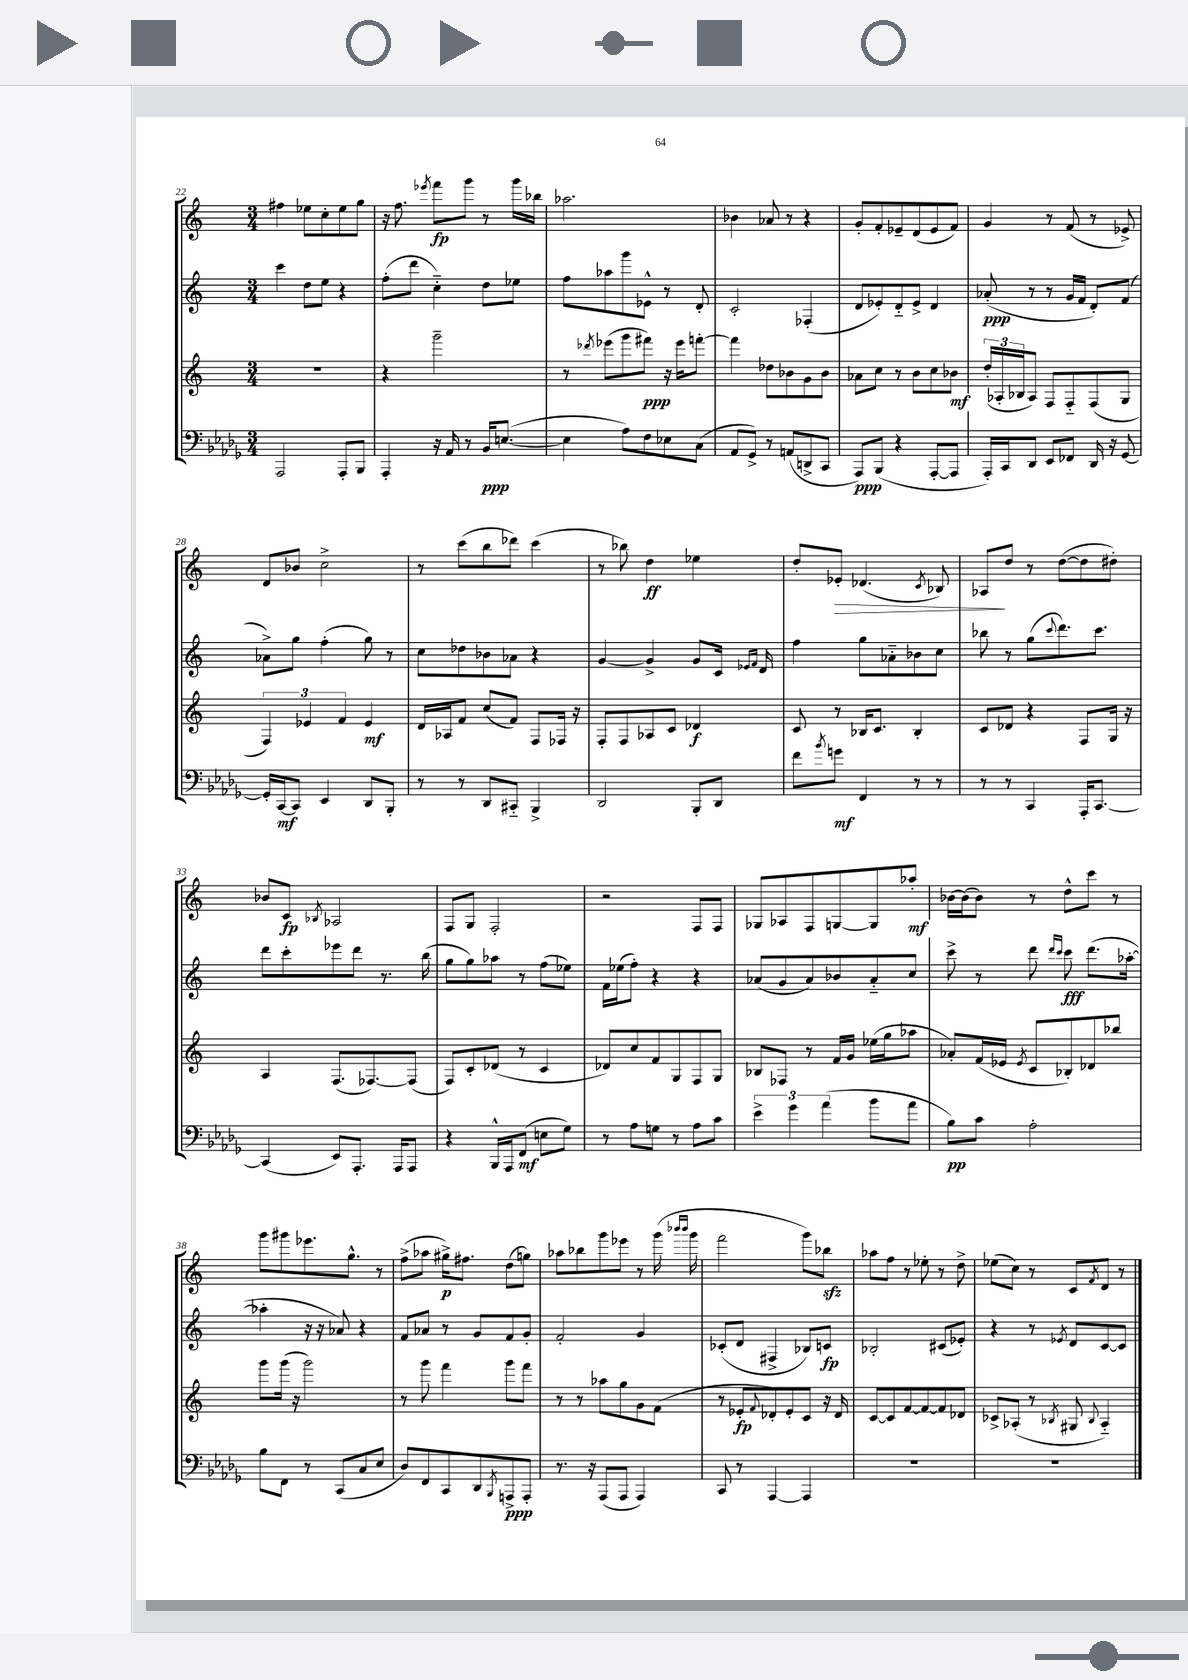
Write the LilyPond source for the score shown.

<<
\new StaffGroup <<
\new Staff = "s0" {
    \clef treble \key c \major \numericTimeSignature \time 3/4
    fis''4 ees''8 c''8-. ees''8 g''8 |
    r16 f''8. \acciaccatura { ees'''8 } f'''8\fp g'''8 r8 g'''16 bes''16 |
    aes''2. |
    bes'4 aes'8 r8 r4 |
    g'8-. f'8-. ees'8-- d'8( ees'8 f'8) |
    g'4 r8 f'8( r8 ees'8->) |
    d'8 bes'8 c''2-> |
    r8 c'''8( b''8 des'''8) c'''4( |
    r8 bes''8) d''4\ff ees''4 |
    d''8-. ees'8-.\> des'4.( \acciaccatura { c'8 } bes8) |
    aes8\! d''8 r8 d''8~( d''8 dis''8-.) |
    bes'8 c'8\fp \acciaccatura { bes8 } aes2 |
    f8 g8 f2-. |
    r2 f8 f8 |
    ges8 aes8 f8 g8~ g8 aes''8-.\mf |
    bes'16~ bes'16( bes'8) r8 d''8-^ c'''8 r8 |
    g'''8 gis'''8 ees'''8. g''8.-^ r8 |
    f''8->( aes''8 gis''16->\p) fis''8. d''8( g''8) |
    aes''8 bes''8 g'''8 ees'''8 r8 g'''16( \grace { bes'''16 bes'''16 } g'''16 |
    f'''2 g'''8) bes''8\sfz |
    aes''8 f''8 r8 ees''8-. r8 d''8-> |
    ees''8( c''8) r8 c'8 \acciaccatura { f'8 } d'8 r8 \bar "|." |
}
\new Staff = "s1" {
    \clef treble \key c \major \numericTimeSignature \time 3/4
    c'''4 d''8 e''8 r4 |
    f''8-.( d'''8 c''4-_) d''8 ees''8 |
    f''8 aes''8 g'''8 ees'8-^ r8 d'8-. |
    c'2-. fes4-.( |
    d'8 ees'8-.) d'8-_ ees'8-> d'4 |
    aes'8-.\ppp( r8 r8 g'16 f'16 d'8-.) f'8( |
    aes'8->) g''8 f''4-.( g''8) r8 |
    c''8 des''8 bes'8 aes'8 r4 |
    g'4~ g'4-> g'8 c'16 \grace { ees'16 f'16 } d'16 |
    f''4 g''8 aes'8-_ bes'8 c''8 |
    bes''8 r8 g''8( \appoggiatura { c'''8 } d'''8.) c'''8. |
    d'''8 c'''8-. ees'''8 d'''8 r8. b''16( |
    g''8 g''8) aes''8 r8 f''8( ees''8) |
    f'16 ees''16( f''8-.) r4 r4 |
    aes'8( g'8 aes'8) bes'8 aes'8-_ c''8 |
    c'''8-> r8 d'''8 \grace { d'''16 c'''16 } c'''8\fff d'''8.( aes''16~-. |
    aes''4-. r16 r16 aes'8) r4 |
    f'8 aes'8 r8 g'8 f'8 g'8-. |
    f'2-. g'4 |
    ces'8-.( d'8 fis4-> bes8) c'8\fp |
    bes2-. cis'8( ees'8-.) |
    r4 r8 \acciaccatura { ees'8 } d'8 c'8~ c'8 \bar "|." |
}
\new Staff = "s2" {
    \clef treble \key c \major \numericTimeSignature \time 3/4
    R2. |
    r4 g'''2-- |
    r8 \acciaccatura { des'''8 } ees'''8( g'''8 fis'''8\ppp) r16 ees'''16 f'''8~-. |
    f'''4 des''8 bes'8 g'8 bes'8 |
    aes'8 c''8 r8 b'8 c''8 bes'8\mf |
    \tuplet 3/2 { d''16-.( aes16-. bes16 } aes8) f8 f8-_ f8( g8 |
    \tuplet 3/2 { f4) ees'4 f'4 } ees'4\mf |
    d'16 aes16 f'8 c''8( f'8) f8 fes16 r16 |
    f8-. f8 aes8 c'8 des'4\f |
    c'8 r8 bes16 c'8. bes4-. |
    c'8 des'8 r4 f8 g16 r16 |
    a4 f8.( fes8.~) fes8( |
    f8) c'8-. des'8( r8 c'4 |
    des'8) c''8 f'8 g8 f8 g8 |
    bes8 fes8 r8 f'16 g'16 ees''16( g''16 aes''8 |
    aes'8-.) f'16( ees'16 \acciaccatura { ees'8 } c'8 bes8-.) des'8 bes''8 |
    g'''8 g'''16( r16 g'''2) |
    r8 g'''8 f'''4 g'''8 f'''8 |
    r8 r8 aes''8 g''8 g'8 f'8( |
    r8 ees'8-.\fp \appoggiatura { f'8 } des'8-.) ees'8-. c'8 r16 des'16 |
    c'8~ c'8 f'8~ f'8~ f'8 des'8 |
    ces'8-> aes8-.( r8 \acciaccatura { bes8 } gis8 \appoggiatura { bes8 } aes4-_) \bar "|." |
}
\new Staff = "s3" {
    \clef bass \key des \major \numericTimeSignature \time 3/4
    aes,,2 aes,,8-. bes,,8 |
    aes,,4-. r16 aes,16 r8 bes,16\ppp e8.~( |
    e4 aes8) f8 ees8 c8( |
    aes,8 ges,8->) r8 a,8( d,8-> c,8 |
    aes,,8\ppp) bes,,8( r4 aes,,8~-. aes,,8 |
    aes,,16-.) c,16 des,8 ees,8 fes,8 des,16 r16 ges,8~ |
    ges,16-. c,16~\mf c,8 ees,4 des,8 bes,,8-. |
    r8 r8 des,8 cis,8-_ bes,,4-> |
    des,2 bes,,8-. des,8 |
    f'8 \acciaccatura { bes'8 } g'8\mf f,4 r8 r8 |
    r8 r8 c,4 aes,,16-. c,8.~ |
    c,4( ees,8) aes,,8.-. aes,,16 aes,,8 |
    r4 bes,,16-^ aes,,16 f,8\mf( e8 ges8) |
    r8 aes8 g8 r8 aes8 c'8 |
    \tuplet 3/2 { ees'4-> ges'4 aes'4( } bes'8 aes'8 |
    bes8\pp) c'8 aes2-. |
    bes8 f,8 r8 c,8( c8 ees8 |
    des8) f,8 c,8 des,8 \acciaccatura { bes,,8 } a,,8->\ppp a,,8-. |
    r8. r16 aes,,8( aes,,8 aes,,4) |
    c,8 r8 aes,,4~ aes,,4 |
    R2. |
    R2. \bar "|." |
}
>>
>>
\layout { \context { \Score currentBarNumber = #22 } }
